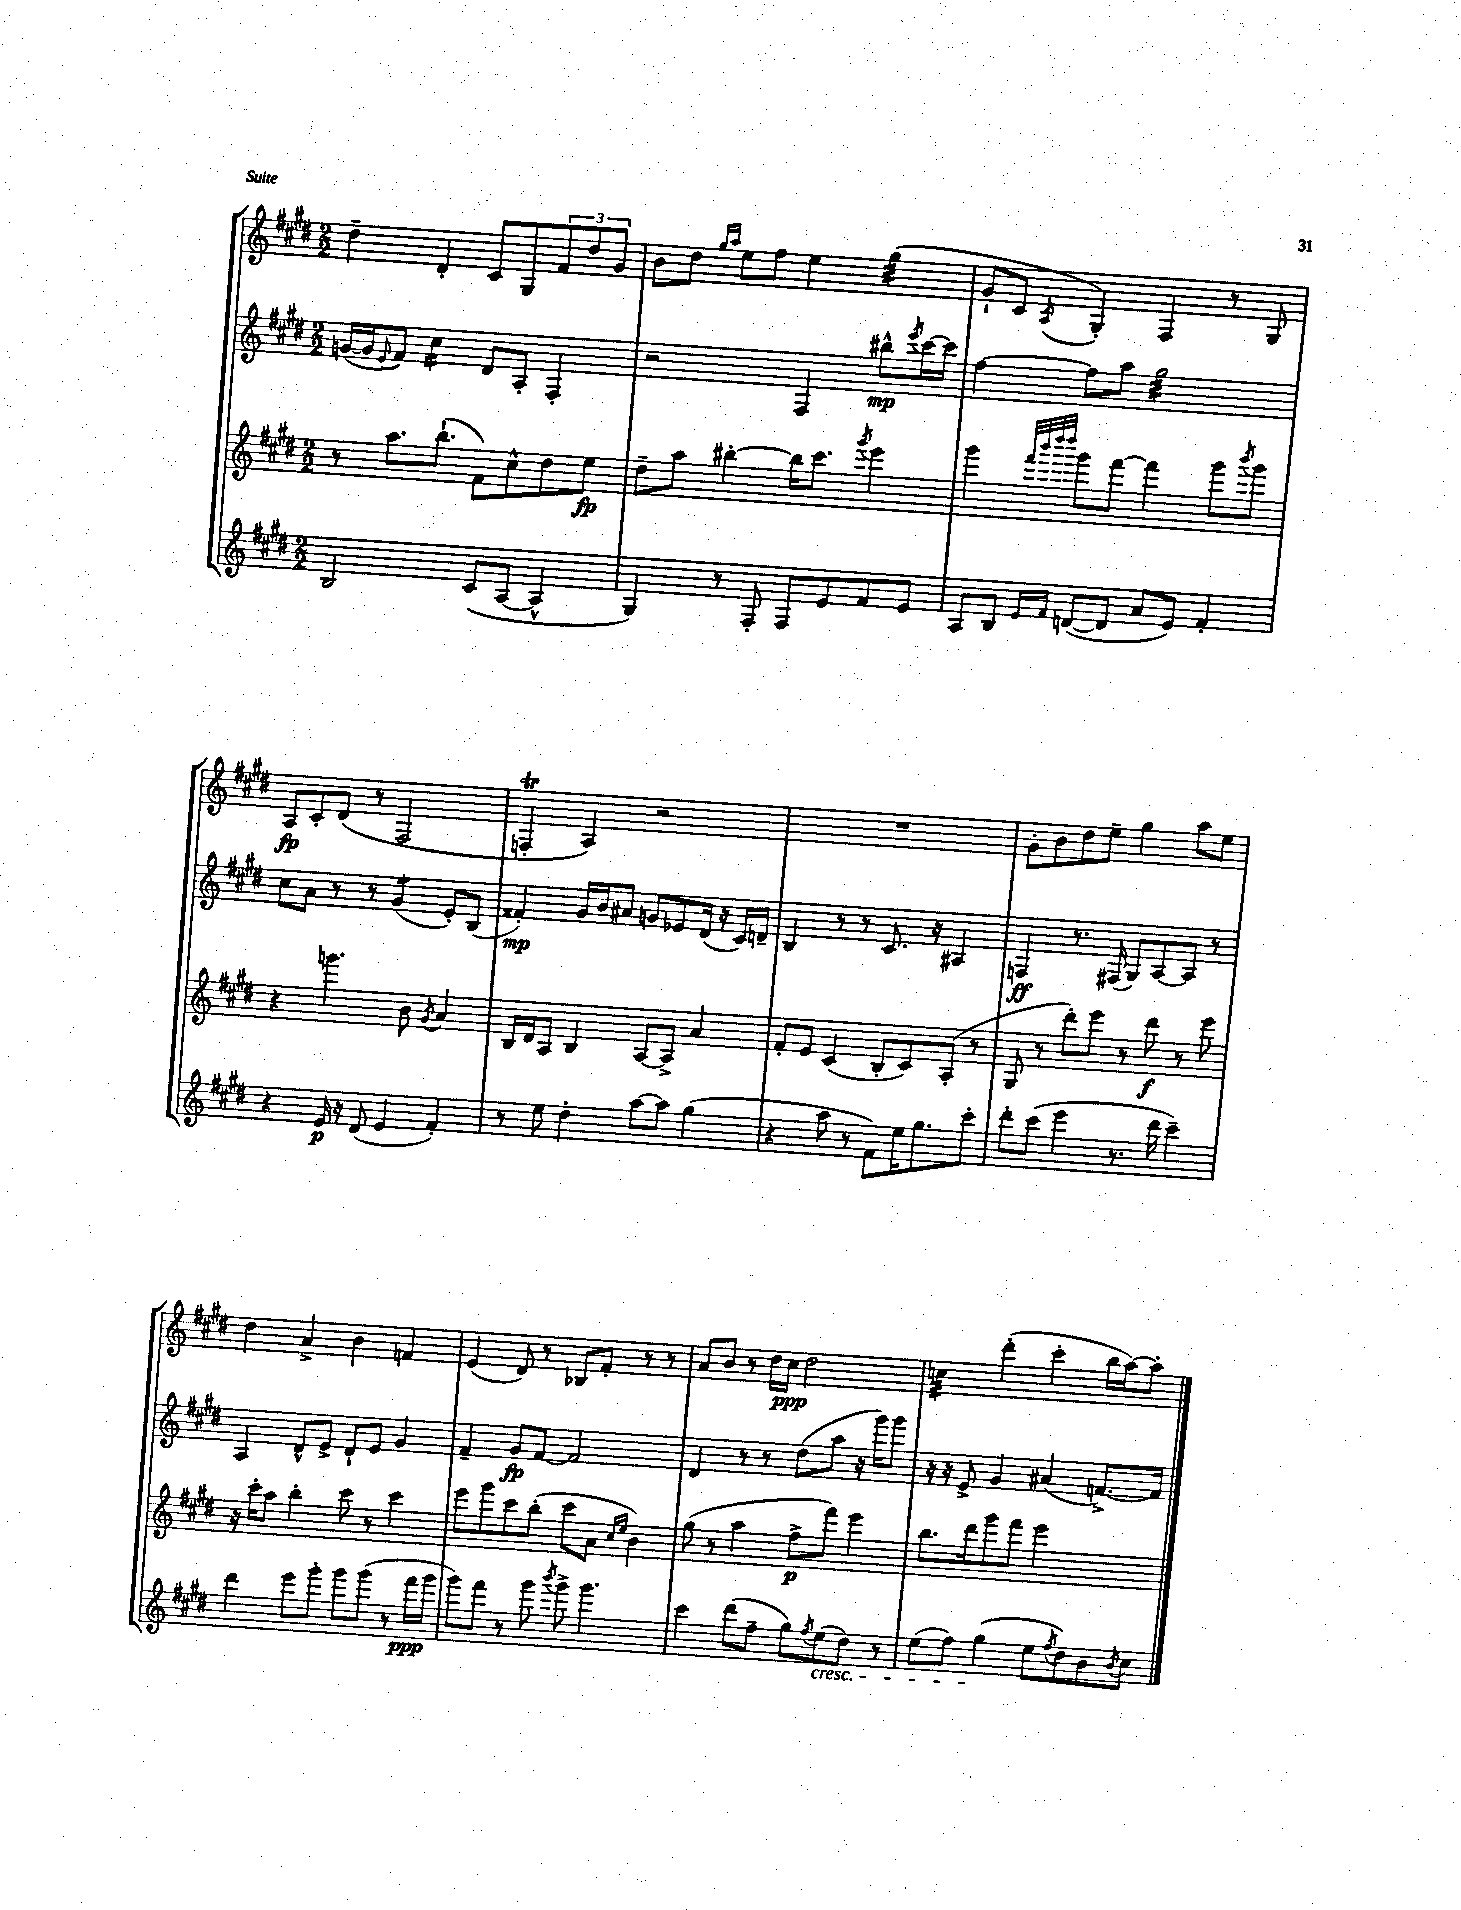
<<
\new StaffGroup <<
\new Staff = "s0" {
    \clef treble \key e \major \numericTimeSignature \time 2/2
    dis''4-- dis'4-. cis'8 gis8 \tuplet 3/2 { fis'8 dis''8 gis'8 } |
    b'8 dis''8 \grace { gis''16 a''16 } e''8 fis''8 e''4 gis''4:32( |
    gis'8-! cis'8 \acciaccatura { a8 } gis4-.) fis4 r8 gis8 |
    a8\fp cis'8-. dis'8( r8 fis2 |
    f4-.\trill a4) r2 |
    R1 |
    gis'8-. b'8 dis''8 e''8-- gis''4 a''8 e''8 |
    dis''4 a'4-> b'4 f'4 |
    e'4( dis'8) r8 bes8 fis'8-. r8 r8 |
    a'8 b'8 r8 dis''16 cis''16\ppp dis''2 |
    c''4:32 dis'''4-.( cis'''4-. b''16 a''16~) a''8-. \bar "|." |
}
\new Staff = "s1" {
    \clef treble \key e \major \numericTimeSignature \time 2/2
    g'16~( g'16 \appoggiatura { e'8 } fis'8) cis''4:16 dis'8 a8-. fis4-. |
    r2 fis4 bis''8-^\mp \acciaccatura { e'''8 } cis'''16~ cis'''16 |
    fis''4~ fis''8 a''8 gis''2:32 |
    cis''8 a'8 r8 r8 gis'4:8( e'8-.) b8( |
    fisis'4-.\mp) gis'16 b'16 ais'8 g'8 ees'8 dis'16( r16 cis'16) d'16-- |
    b4 r8 r8 cis'8. r16 ais4 |
    f4\ff r8. fis16( gis8) a8~ a8 r8 |
    a4 dis'8-^ e'8-> dis'8-! e'8 gis'4 |
    fis'4-- gis'8\fp fis'8~ fis'2 |
    dis'4 r8 r8 dis''8( a''8 r16 gis'''16) gis'''8 |
    r16 r16 e'8-> gis'4 ais'4( f'8.~->) f'16 \bar "|." |
}
\new Staff = "s2" {
    \clef treble \key e \major \numericTimeSignature \time 2/2
    r8 a''8. b''8.-!( fis'8) cis''8-^ dis''8 e''8\fp |
    dis''8-- a''8 bis''4~-. bis''16 cis'''8. \acciaccatura { gis'''8 } e'''4 |
    gis'''4 \grace { fis'''32 b'''32 dis''''32 dis''''32 } gis'''8 fis'''8~ fis'''4 gis'''8 \acciaccatura { b'''8 } gis'''8 |
    r4 g'''4. b'8 \acciaccatura { gis'8 } a'4 |
    b16 dis'16 a8 b4 a8~ a8-> a'4 |
    fis'8-. e'8 cis'4( b8-. cis'8) a8-.( r8 |
    gis8 r8 dis'''8-.) e'''8 r8 dis'''8\f r8 e'''8 |
    r16 cis'''16-. a''8 b''4-. cis'''8 r8 cis'''4 |
    e'''8 gis'''8 cis'''8 b''8-.( cis'''8 a'8 \grace { cis''16 e''16 } b'4) |
    gis''8( r8 a''4 fis''8->\p fis'''8) e'''4 |
    b''8. dis'''16 gis'''8 fis'''8 e'''2 \bar "|." |
}
\new Staff = "s3" {
    \clef treble \key e \major \numericTimeSignature \time 2/2
    b2 cis'8( a8~ a4-^ |
    gis4) r8 fis8-. fis8 e'8 fis'8 e'8 |
    a8 b8 \grace { e'16 fis'16 } d'8~( d'8 a'8 e'8) fis'4-. |
    r4 e'16\p r16 dis'8( e'4 fis'4-.) |
    r8 e''8 dis''4-. a''8~ a''8 gis''4( |
    r4 a''8 r8 fis'8) e''16 gis''8. cis'''8-. |
    dis'''8-. cis'''8( e'''4 r8. dis'''16 cis'''4--) |
    dis'''4 e'''8 gis'''8-. gis'''8 gis'''8( r8 fis'''16\ppp gis'''16 |
    gis'''8) fis'''8 r8 gis'''8 \acciaccatura { b'''8 } gis'''8-> gis'''4. |
    cis'''4 dis'''8( fis''8-- gis''8) \acciaccatura { fis''8 } e''8\cresc( dis''8) r8 |
    e''8( fis''8) gis''4\!( e''8 \acciaccatura { fis''8 } dis''8) b'8 \acciaccatura { b'8 } cis''8 \bar "|." |
}
>>
>>
\layout { \context { \Score \remove "Bar_number_engraver" } }
